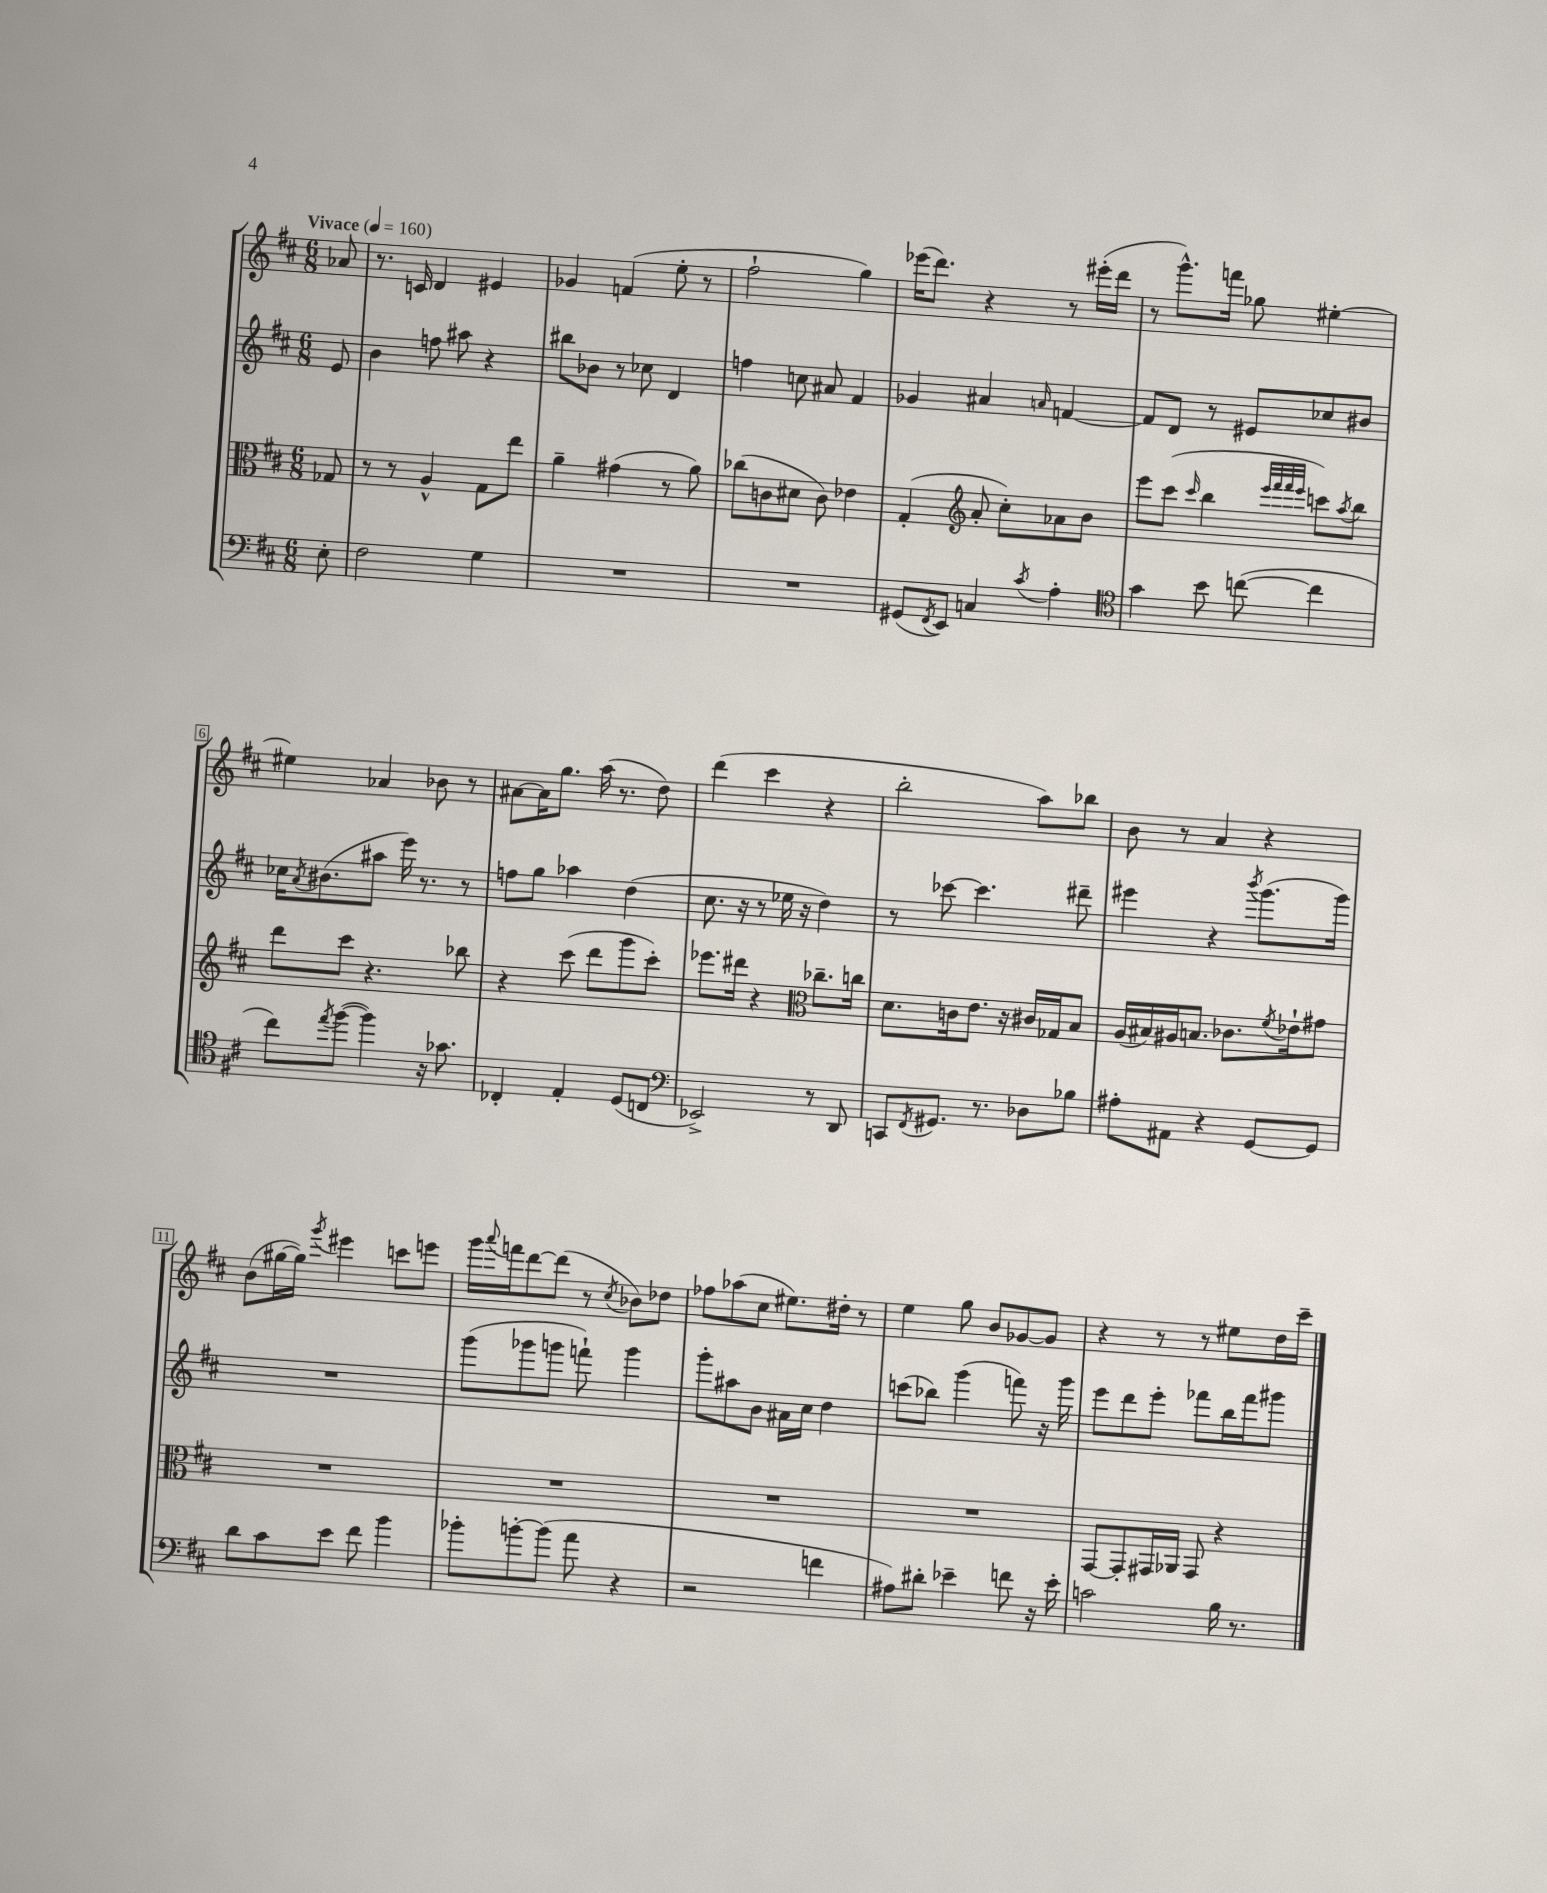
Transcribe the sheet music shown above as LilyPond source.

<<
\new StaffGroup <<
\new Staff = "s0" {
    \clef treble \key d \major \numericTimeSignature \time 6/8 \partial 8 \tempo "Vivace" 4 = 160
    aes'8 |
    r8. c'16 d'4 eis'4 |
    ges'4 f'4( e''8-. r8 |
    fis''2-! g''4) |
    ees'''16( d'''8.) r4 r8 eis'''16-.( d'''16 |
    r8 g'''8.-^) f'''16 ges''8 eis''4~-. |
    eis''4 aes'4 bes'8 r8 |
    ais'8~ ais'16 g''8. a''16( r8. d''8) |
    d'''4( cis'''4 r4 |
    b''2-. a''8) bes''8 |
    b'8 r8 a'4 r4 |
    b'8( gis''16~ gis''16) \acciaccatura { g'''8 } eis'''4 c'''8 e'''8 |
    g'''16 \appoggiatura { a'''8 } f'''16 d'''8~ d'''8( r8 \acciaccatura { cis''8 } bes'8) des''8 |
    fes''8 aes''8( cis''8 eis''8.) dis''16-. r8 |
    e''4 g''8 b'8 ges'8~ ges'8 |
    r4 r8 r8 eis''8 d''16 cis'''16-- \bar "|." |
}
\new Staff = "s1" {
    \clef treble \key d \major \numericTimeSignature \time 6/8 \partial 8
    e'8 |
    b'4 f''8 ais''8 r4 |
    bis''8 bes'8 r8 ces''8 d'4 |
    f''4 c''8 ais'8 fis'4 |
    ges'4 ais'4 \grace { a'16 } f'4~ |
    f'8 d'8 r8 eis'8 ces''8 bis'8 |
    ces''16 \acciaccatura { a'8 } bis'8.( ais''8 e'''16) r8. r8 |
    f''8 g''8 aes''4 d''4( |
    cis''8. r16 r8 ees''16 r16 d''4) |
    r8 ces'''8~ ces'''4. dis'''8-- |
    eis'''4 r4 \acciaccatura { b'''8 } g'''8.( g'''16) |
    R2. |
    g'''8( ges'''8 g'''8 f'''8-!) g'''4 |
    g'''8-. ais''8 b'8 ais'16 cis''16 d''4 |
    c'''8( bes''8) g'''4( f'''8) r16 g'''16 |
    e'''8 d'''8 e'''8-. fes'''8 b''16 fes'''16 gis'''8 \bar "|." |
}
\new Staff = "s2" {
    \clef alto \key d \major \numericTimeSignature \time 6/8 \partial 8
    ges8 |
    r8 r8 a4-^ g8 e''8 |
    a'4-- gis'4( r8 a'8) |
    ces''8( c'8 dis'8 c'8) ees'4 |
    g4-.( \clef treble a'8-. cis''8-.) aes'8 b'8 |
    e'''8 cis'''8( \grace { cis'''16 } b''4 \grace { e'''32 fis'''32 fis'''32 e'''32 } c'''8) \acciaccatura { a''8 } b''8 |
    d'''8 cis'''8 r4. bes''8 |
    r4 cis'''8( d'''8 g'''8 cis'''8-.) |
    ees'''8. dis'''16 r4 \clef alto ces''8.-- c''16 |
    d'8. c'16 e'8. r16 cis'16 ges16 b8 |
    a16( bis16) ais16 b8. ces'8. \acciaccatura { fis'8 } ees'16-! gis'8 |
    R2. |
    R2. |
    R2. |
    R2. |
    g,8~ g,8-. gis,16 aes,16 gis,8 r4 \bar "|." |
}
\new Staff = "s3" {
    \clef bass \key d \major \numericTimeSignature \time 6/8 \partial 8
    e8-. |
    fis2 g4 |
    R2. |
    R2. |
    gis,8( \acciaccatura { fis,8 } e,8) c4 \acciaccatura { cis'8 } a4-. |
    \clef tenor g'4 b'8 c''8~( c''4 |
    cis''8) \acciaccatura { e''8 } fis''8~( fis''4) r16 ges'8. |
    ces4-. e4-. d8( c8 |
    \clef bass ees,2->) r8 d,8 |
    c,8 \acciaccatura { fis,8 } gis,8. r8. des8 bes8 |
    ais8-. ais,8 r4 g,8~ g,8 |
    d'8 cis'8 e'8 fis'8 b'4 |
    bes'8-. b'8~-. b'8( a'8 r4 |
    r2 f'4 |
    ais8) dis'8-. ees'4-- f'8 r16 ees'16-. |
    c'2 b16 r8. \bar "|." |
}
>>
>>
\layout { \context { \Score \override BarNumber.stencil = #(make-stencil-boxer 0.1 0.3 ly:text-interface::print) } }
